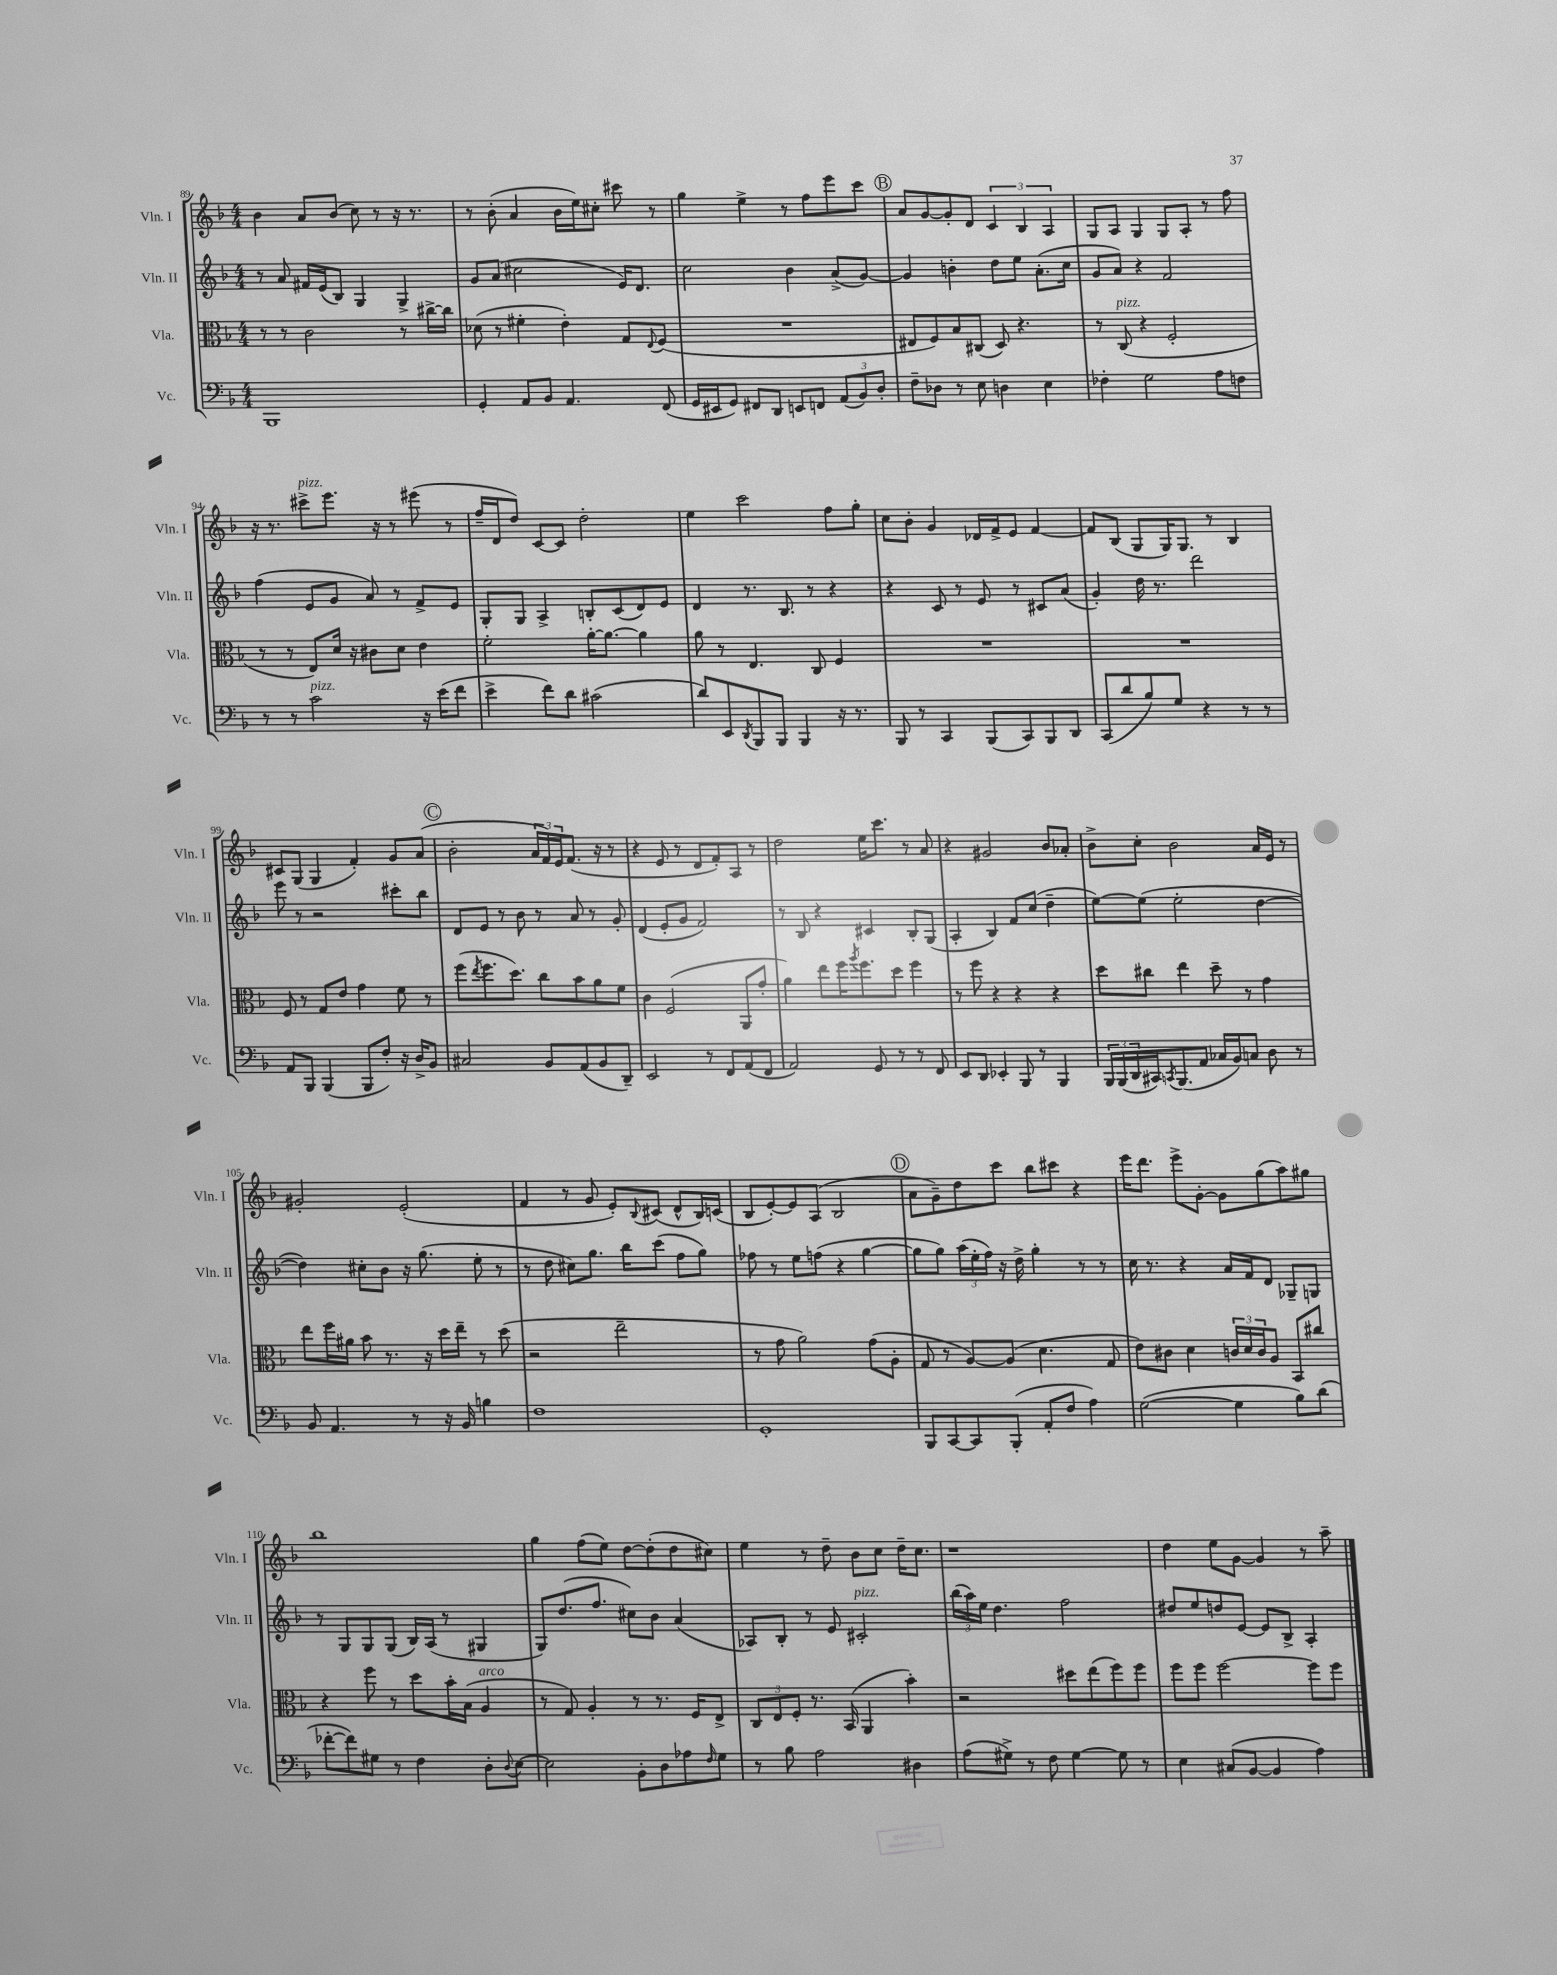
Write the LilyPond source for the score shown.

<<
\new StaffGroup <<
\new Staff = "s0" \with { instrumentName = "Vln. I" shortInstrumentName = "Vln. I" } {
    \clef treble \key f \major \numericTimeSignature \time 4/4
    bes'4 a'8 bes'8( c''8) r8 r16 r8. |
    r8 bes'8-.( a'4 bes'16 e''16) cis''8-. cis'''8 r8 |
    g''4 e''4-> r8 f''8 e'''8 c'''8 |
    \mark \markup { \circle "B" } a'8 g'8~ g'8-. d'8 \tuplet 3/2 { c'4 bes4 a4 } |
    g8 a8 g4 g8 a8-. r8 f''8 |
    r16 r8. cis'''8->^\markup { \italic "pizz." } e'''8. r16 r8 eis'''8( r8 |
    f''16-- d'16 d''8) c'8~ c'8 d''2-. |
    e''4 c'''2 f''8 g''8-. |
    c''8 bes'8-. g'4 des'16 f'16-> e'8 f'4~ |
    f'8 bes8( g8 g16) g8. r8 bes4 |
    cis'8 g8( g4 f'4-.) g'8 a'8( |
    \mark \markup { \circle "C" } bes'2-. \tuplet 3/2 { a'16 f'16) e'16 } f'8.( r16 r8 |
    r4 e'8 r8 d'8 f'8-.) a8 r8 |
    d''2 e''16 c'''8. r8 a'8 |
    r4 gis'2 bes'8 aes'8-. |
    bes'8-> c''8-. bes'2 a'16 e'16 r8 |
    gis'2-. e'2-.( |
    f'4 r8 g'8 e'8-.) \appoggiatura { bes8 } cis'8( d'8-^ bes16) c'16( |
    bes8 e'8~-.) e'8 a8( bes2 |
    \mark \markup { \circle "D" } a'8 g'8--) d''8 c'''8 bes''8 cis'''8 r4 |
    e'''16 d'''8. e'''8-> g'8~-. g'8 g''8( a''8) gis''8 |
    bes''1 |
    g''4 f''8( e''8) d''8~ d''8-.( d''8 cis''8) |
    e''4 r8 d''8-- bes'8 c''8 d''16-- c''8. |
    r1 |
    d''4 e''8 g'8~ g'4 r8 a''8-- \bar "|." |
}
\new Staff = "s1" \with { instrumentName = "Vln. II" shortInstrumentName = "Vln. II" } {
    \clef treble \key f \major \numericTimeSignature \time 4/4
    r8 a'8 fis'16 e'16( bes8) g4 g4-> |
    g'8 a'8( cis''2 e'16) d'8. |
    c''2 bes'4 a'8->( g'8~) |
    \mark \markup { \circle "B" } g'4 b'4-. d''8 e''8 a'8.-.( c''16 |
    g'8 a'8) r4 f'2 |
    f''4( e'8 g'8 a'8) r8 f'8-> e'8 |
    g8-. g8 a4-> b8-. c'8( d'8) e'8 |
    d'4 r8. bes8. r8 r4 |
    r4 c'8 r8 e'8 r8 cis'8 a'8( |
    g'4-.) d''16 r8. d'''2 |
    e'''8 r8 r2 cis'''8-. bes''8 |
    \mark \markup { \circle "C" } d'8 e'8 r8 bes'8 r8 a'8 r8 g'8-. |
    d'4( e'8-. g'8 f'2) |
    r8 bes8 r4 cis'4 bes8-. g8( |
    a4-. bes4) f'8 c''8( d''4-- |
    e''8~) e''8( e''2-. d''4~ |
    d''4) cis''8-. bes'8 r16 g''8.( e''8-. r8 |
    r8 d''8 cis''8) g''8. bes''16 c'''8( f''8 g''8) |
    fes''8 r8 e''8 f''8( r4 g''4~ |
    \mark \markup { \circle "D" } g''8 g''8) \tuplet 3/2 { a''16( e''16-. f''16) } r16 d''16-> g''4-. r8 r8 |
    c''16 r8. r4 a'16 f'16 d'8 ges8-- g8 |
    r8 g8 g8 g8( bes16) a16( r8 gis4 |
    g8) d''8.( f''8. cis''8) bes'8 a'4( |
    aes8) bes8-. r8 e'8 cis'2-.^\markup { \italic "pizz." } |
    \tuplet 3/2 { bes''16( a''16) e''16 } d''4. f''2 |
    dis''8 e''8 d''8 e'8~ e'8 bes8-> a4-. \bar "|." |
}
\new Staff = "s2" \with { instrumentName = "Vla." shortInstrumentName = "Vla." } {
    \clef alto \key f \major \numericTimeSignature \time 4/4
    r8 r8 c'2 r8 cis''16~-> cis''16 |
    des'8( r8 fis'4-. e'4-.) g8 \appoggiatura { e8 } f8( |
    R1 |
    \mark \markup { \circle "B" } eis8 f8) bes8 cis8( d8) r4. |
    r8 c8^\markup { \italic "pizz." }( r4 f2-. |
    r8 r8 e8) d'16 r16 cis'8 d'8 e'4 |
    f'2-. a'16~-. a'8.~ a'4 |
    a'8 r8 e4. c8 f4 |
    R1 |
    R1 |
    f8 r8 g8 e'8 g'4 f'8 r8 |
    \mark \markup { \circle "C" } f''8( \acciaccatura { e''8 } f''8. d''8.) c''8 bes'8 a'8 f'8 |
    c'4 f2( a,8 g'8-. |
    a'4) e''8 f''16 \acciaccatura { a''8 } f''8. d''8 f''4 |
    r8 f''8 r4 r4 r4 |
    d''8 cis''8 e''4 d''8-- r8 g'4 |
    e''8 f''16 ais'16 bes'8 r8. r16 d''16 e''16-- r8 d''8( |
    r2 e''2-- |
    r8 g'8 a'2) g'8( a8-. |
    \mark \markup { \circle "D" } g8 r8 a8~) a8( d'4. g8 |
    e'8) cis'8 d'4 \tuplet 3/2 { c'16 d'16 c'16 } a8 bes,8 cis''8 |
    r4 f''8 r8 d''8 bes'16-. bes16( a4^\markup { \italic "arco" } |
    r8 g8) a4-. r8 r8. f16 e8-> |
    \tuplet 3/2 { c8 e8 f8-. } r8. bes,16( a,4 bes'4-.) |
    r2 dis''8 e''8( f''8) f''8 |
    f''8 f''8 f''2~ f''8 f''8 \bar "|." |
}
\new Staff = "s3" \with { instrumentName = "Vc." shortInstrumentName = "Vc." } {
    \clef bass \key f \major \numericTimeSignature \time 4/4
    bes,,1 |
    g,4-. a,8 bes,8 a,4. f,8( |
    g,16 eis,16 g,8) fis,8 d,8 e,8 f,8 \tuplet 3/2 { a,8( bes,8) d8-. } |
    \mark \markup { \circle "B" } f8-- des8 r8 e8 d4 e4 |
    fes4-. g2 a8 f8 |
    r8 r8 c'2^\markup { \italic "pizz." } r16 e'16( f'8 |
    e'4-> f'8) d'8 cis'2( |
    d'8) e,8 \acciaccatura { d,8 } bes,,8 bes,,8 bes,,4 r16 r8. |
    bes,,8 r8 c,4 bes,,8( c,8) bes,,8 d,8 |
    c,8( d'8 bes8) g8 r4 r8 r8 |
    a,8 bes,,8 bes,,4( bes,,8 f8-.) r16 d16-> bes,8 |
    \mark \markup { \circle "C" } cis2 bes,8 a,8( bes,8 d,8--) |
    e,2 r8 f,8 a,8( f,8 |
    a,2) g,8 r8 r8 f,8 |
    e,8 d,8 ees,4-. bes,,8 r8 bes,,4 |
    \tuplet 3/2 { bes,,16 bes,,16( d,16 } cis,16) \acciaccatura { c,8 } bes,,8.( a,8 ces16 bes,16) c8 d8 r8 |
    bes,8 a,4. r8 r16 bes,16 b4 |
    f1 |
    g,1-. |
    \mark \markup { \circle "D" } bes,,8 c,8~ c,8 bes,,8-.( a,8-. f8 a4) |
    g2~( g4 bes8) d'8( |
    fes'8~-. fes'8) gis8 r8 f4 d8-. \appoggiatura { d8 } e8~ |
    e2 bes,8-. d8 aes8 \grace { f16 } g8 |
    r8 bes8 a2 dis4 |
    a8( gis8->) r8 f8 gis4~ gis8 r8 |
    e4 cis8( bes,8~ bes,4 a4) \bar "|." |
}
>>
>>
\layout { \context { \Score currentBarNumber = #89 } }
